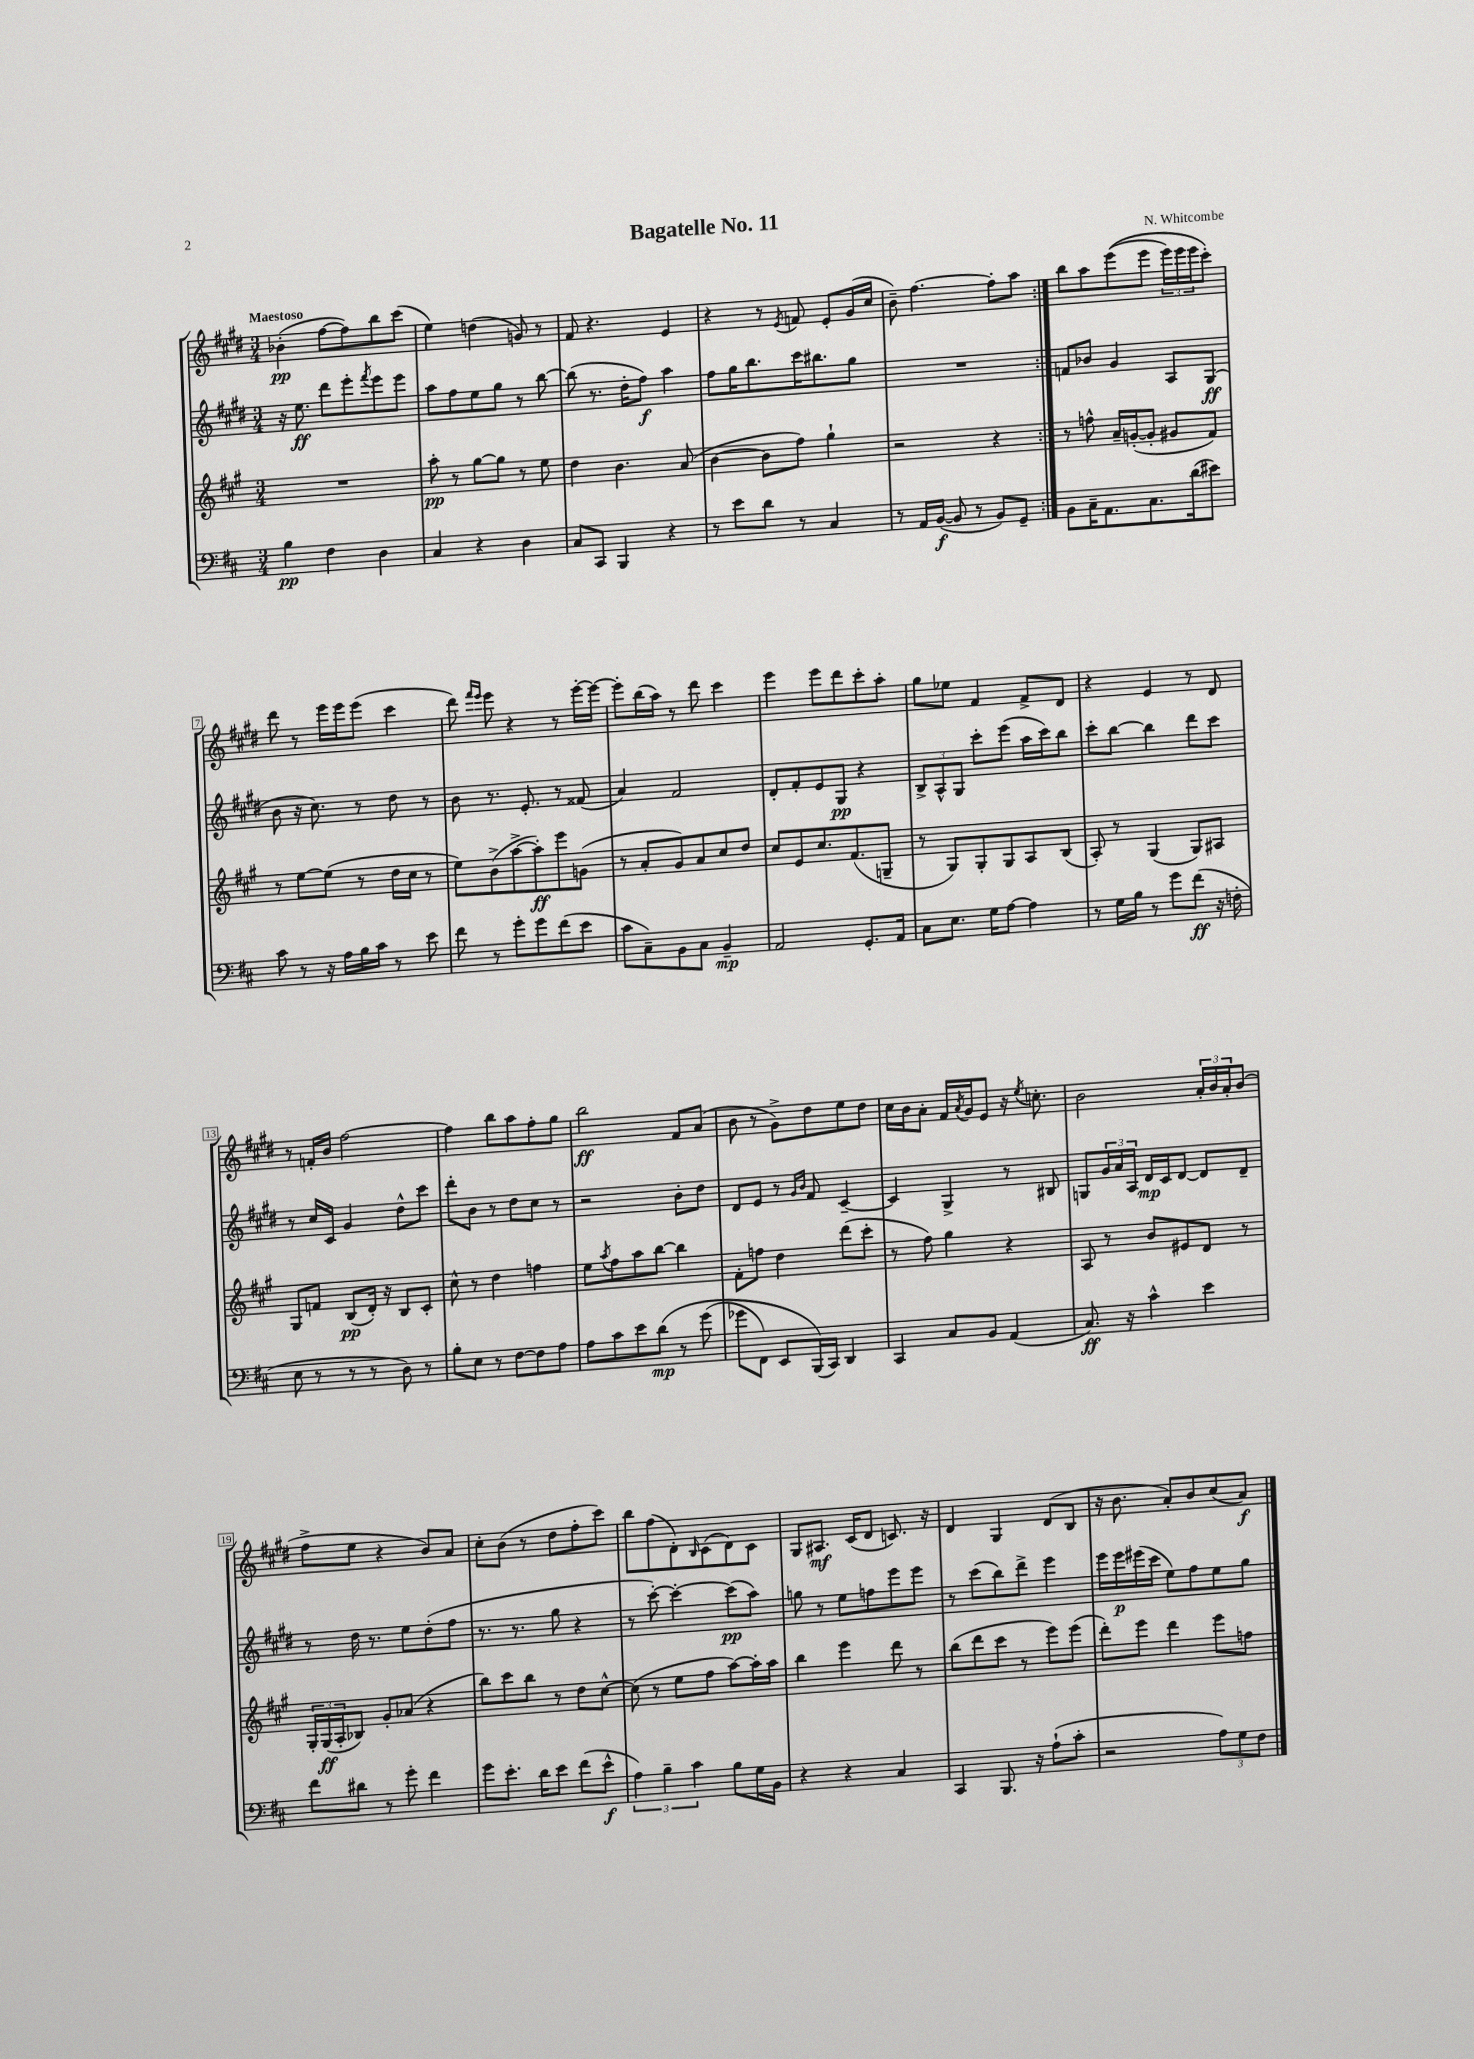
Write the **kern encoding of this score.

**kern	**kern	**kern	**kern
*staff4	*staff3	*staff2	*staff1
*clefF4	*clefG2	*clefG2	*clefG2
*k[f#c#]	*k[f#c#g#]	*k[f#c#g#d#]	*k[f#c#g#d#]
*M3/4	*M3/4	*M3/4	*M3/4
4B	2.r	16r	(4b-'
.	.	8.ee	.
4F#	.	8ddd#	[8ff#
.	.	8eee'	8ff#])
.	.	8qfff#	.
4D	.	8eee	8bb
.	.	8eee	(8ccc#
=	=	=	=
4C#	8aa'	8aa	4ee)
.	8r	8ff#	.
4r	[8gg#	8ee	(4dd
.	8gg#]	8gg#	.
4D	8r	8r	8g)
.	8ee	[8bb	8r
=	=	=	=
8C#	4dd	(8bb]	8f#
8CC#	.	8.r	4.r
4BBB	4.b	.	.
.	.	16dd#'	.
.	.	8ff#)	.
4r	.	4aa	4e
.	(8a	.	.
=	=	=	=
8r	[4b	8ff#	4r
8e	.	16gg#	.
.	.	8.bb	.
8d	8b]	.	8r
.	.	.	8qe
8r	8ff#)	16ccc#	8f
.	.	8.bb#	.
4C#	4gg#`	.	8e'
.	.	8gg#	(16g#
.	.	.	16cc#
=	=	=	=
8r	2r	2.r	8b~)
16AA	.	.	[4.ff#
([16BB	.	.	.
8BB]	.	.	.
8r	.	.	.
8BB)	4r	.	8ff#']
8GG~	.	.	8aa
=:|!	=:|!	=:|!	=:|!
8BB	8r	8f	8bb
16C#~	8ff^^	8b-	8aa
8.AA	.	.	.
.	16a~	4g#	&((8eee
.	([16g'	.	.
8.C#	8g']	.	8eee
.	8g#	8A	24eee)
.	.	.	24eee
(16d	.	.	.
.	.	.	24eee
8e#)	8f#)	(8G#	8ccc#'&)
=	=	=	=
8c#	8r	8b	8ddd#
8r	[8ee	16r	8r
.	.	8.cc#)	.
16r	(8ee]	.	16eee
16A	.	.	16eee
16B	8r	8r	(8eee
16c#	.	.	.
8r	16dd	8dd#	4ccc#
.	16cc#	.	.
8e	8r	8r	.
=	=	=	=
8f#	8ee)	8b	8ddd#)
.	.	.	16qqfff#
.	.	.	16qqeee
8r	(8b^	8.r	8eee
8g'	[8aa^	.	4r
.	.	8.e'	.
8g	8aa'])	.	.
(8f#	8eee	8r	8r
8e	(8g	(8f##	[16eee'
.	.	.	16eee_
=	=	=	=
8c#	8r	4a)	8eee']
8C#~)	8a'	.	(16bb
.	.	.	16aa)
8BB	8g#)	2f#	8r
8C#	8a	.	8ddd#
4BB~	8cc#	.	4ccc#
.	8dd	.	.
=	=	=	=
2AA	8cc#	8d#'	4eee
.	8e	8f#'	.
.	8.cc#	8e	8eee
.	.	8G#	8ddd#
.	(8.f#	.	.
8.GG'	.	4r	8ccc#'
.	8G~	.	8aa'
16AA	.	.	.
=	=	=	=
8C#	8r	12B^	8gg#
.	.	12A^^	.
8.E	8G#)	.	8ee-
.	.	12G#	.
.	8G#'	8ccc#'	4f#
16G	.	.	.
[8A	8G#	(8eee	.
4A]	8A	16aa	8f#^
.	.	16ccc#)	.
.	(8B	8bb	8d#
=	=	=	=
8r	8A')	8ccc#'	4r
16G	8r	[8bb	.
16B	.	.	.
8r	(4G#	4bb]	4e
8g	.	.	.
(8f#	8G#)	8ddd#	8r
16r	8A#	8ccc#	8d#
16F'	.	.	.
=	=	=	=
8E	8G#	8r	8r
8r	8f	16cc#	16f'
.	.	16c#	16b
8r	(8B	4g#	[2ff#
8r	16d')	.	.
.	16r	.	.
8D)	8B	8dd#^^	.
8r	8c#'	8ccc#	.
=	=	=	=
8B'	8cc#^^	8ddd#'	4ff#]
8E	8r	8b	.
8r	4dd	8r	8bb
[8F#	.	8dd#	8aa
8F#]	4ff	8cc#	8ff#'
8A	.	8r	8gg#
=	=	=	=
8A	8ee	2r	2bb
.	8qaa	.	.
8c#	8ff#	.	.
8e	8aa	.	.
&(8d	[8bb	.	.
8r	4bb]	8b'	8f#
(8g	.	8dd#	(8a
=	=	=	=
8g-	8f#'	8d#	8b
8FF#)	8ff	8e	8r
8EE	4dd	8r	8g#^)
.	.	16qqg#	.
.	.	16qqb	.
(16BBB&)	.	8f#	8dd#
16CC#)	.	.	.
4DD	(8ddd	[4c#~	8ee
.	8ccc#'	.	8dd#
=	=	=	=
4CC#	8r	4c#]	16cc#
.	.	.	16b
.	8ff#)	.	8a'
8C#	4gg#	4G#^	16f#
.	.	.	8qa
.	.	.	16g#
8BB	.	.	8e
(4AA	4r	8r	16r
.	.	.	8qee
.	.	.	8.cc'
.	.	8B#	.
=	=	=	=
8.C#)	8A	8G	2b
.	8r	24g#	.
.	.	24a	.
16r	.	.	.
.	.	24A	.
4c#^^	8b	16d#	.
.	.	16c#	.
.	8e#	[8d#	.
4e	8d	8d#]	24a'
.	.	.	24b
.	.	.	24a'
.	8r	8d#~	(8b
=	=	=	=
8f#	24G#'	8r	8ff#^
.	(24G#	.	.
.	24A'	.	.
8d#	8B-)	16dd#	8ee
.	.	8.r	.
8r	8g#'	.	4r
8g'	(8a-	8ee	.
4f#	4r	(8dd#'	8b)
.	.	8ff#	8a
=	=	=	=
8g	8bb)	8.r	8cc#'
8.e'	8ccc#	.	(8b
.	.	8.r	.
.	8bb	.	8r
16d	.	.	.
8e	8r	8gg#	8dd#
(8f#	8dd	4r	8ff#'
8e^^	[8cc#^^	.	8ccc#)
=	=	=	=
6A)	(8cc#]	8r	8bb
.	8r	[8ccc#')	(8ff#
6B~	.	.	.
.	8ee	4ccc#'_	8d#')
6c#	.	.	.
.	.	.	16qqB
.	8ff#	.	(8c#
8B	[8aa)	(8ccc#]	8d#)
16G	16aa']	8aa)	8c#
16BB	16aa	.	.
=	=	=	=
4r	4bb	8gg	8G#
.	.	8r	8.A#
4r	4eee	8ee	.
.	.	.	(16c#
.	.	8ff	8d#
4C#	8ddd	8eee	8.c)
.	8r	8eee	.
.	.	.	16r
=	=	=	=
4CC#	(8bb	8r	4d#
.	8ddd	(8ccc#	.
8.BBB	8ccc#	8bb)	4G#
.	8r	8ddd#^	.
16r	.	.	.
(8A`	8eee)	4eee	(8d#
8c#'	(8eee	.	8B
=	=	=	=
2r	8ddd')	16eee	16r
.	.	16eee	8.b
.	8eee	(16eee#	.
.	.	16ccc#	.
.	4ddd	8ee)	8a')
.	.	8ff#	8b
12A)	8eee	8ee	(8cc#
12G	.	.	.
.	8ff	8gg#	8a)
12F#	.	.	.
==	==	==	==
*-	*-	*-	*-
